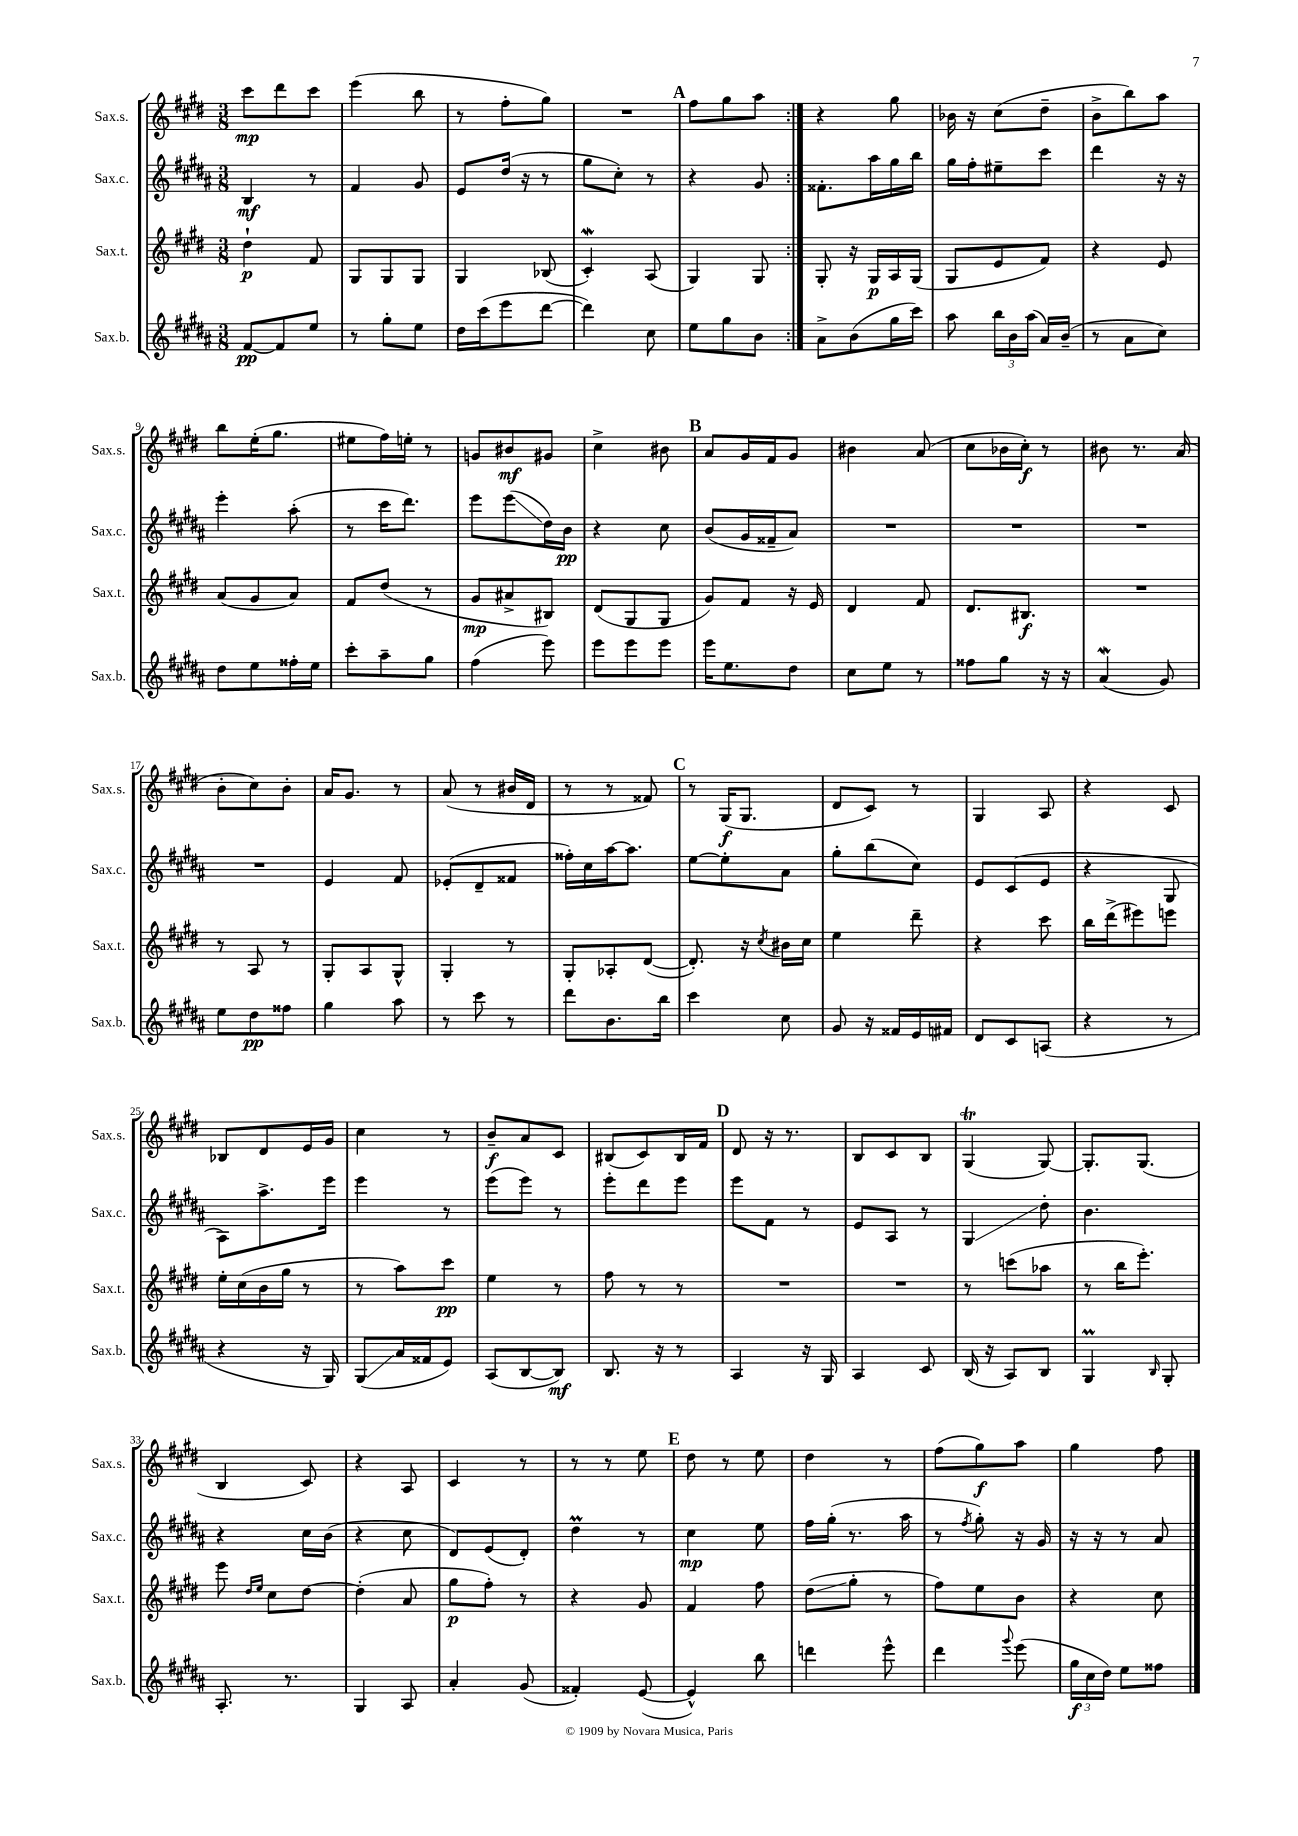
<<
\new StaffGroup <<
\new Staff = "s0" \with { instrumentName = "Sax.s." shortInstrumentName = "Sax.s." } {
    \clef treble \key e \major \numericTimeSignature \time 3/8
    \autoBeamOff \repeat volta 2 { cis'''8[\mp dis'''8 cis'''8] |
    e'''4( b''8 |
    r8 fis''8[-. gis''8]) |
    R4. |
    \mark \markup { \bold "A" } fis''8[ gis''8 a''8] | }
    r4 gis''8 |
    bes'16 r16 cis''8[( dis''8]-- |
    b'8[-> b''8) a''8] |
    b''8[ e''16-.( gis''8.] |
    eis''8[ fis''16) e''16]-. r8 |
    g'8[ bis'8\mf gis'8] |
    cis''4-> bis'8 |
    \mark \markup { \bold "B" } a'8[ gis'16 fis'16 gis'8] |
    bis'4 a'8( |
    cis''8[ bes'16 cis''16]-.\f) r8 |
    bis'8 r8. a'16( |
    b'8[-. cis''8) b'8]-. |
    a'16[ gis'8.] r8 |
    a'8( r8 bis'16[ dis'16] |
    r8 r8 fisis'8) |
    \mark \markup { \bold "C" } r8 gis16[\f( gis8.] |
    dis'8[ cis'8]) r8 |
    gis4 a8 |
    r4 cis'8 |
    bes8[ dis'8 e'16 gis'16] |
    cis''4 r8 |
    b'8[--\f a'8 cis'8] |
    bis8[( cis'8) bis16 fis'16] |
    \mark \markup { \bold "D" } dis'8 r16 r8. |
    b8[ cis'8 b8] |
    gis4\trill( gis8~) |
    gis8.[-. gis8.]( |
    b4 cis'8) |
    r4 a8 |
    cis'4 r8 |
    r8 r8 e''8 |
    \mark \markup { \bold "E" } dis''8 r8 e''8 |
    dis''4 r8 |
    fis''8[( gis''8\f) a''8] |
    gis''4 fis''8 \bar "|." |
}
\new Staff = "s1" \with { instrumentName = "Sax.c." shortInstrumentName = "Sax.c." } {
    \clef treble \key b \major \numericTimeSignature \time 3/8
    \autoBeamOff \repeat volta 2 { b4\mf r8 |
    fis'4 gis'8 |
    e'8[ dis''16]( r16 r8 |
    gis''8[ cis''8]-.) r8 |
    \mark \markup { \bold "A" } r4 gis'8 | }
    fisis'8.[-. ais''16 gis''16 b''16] |
    gis''16[ fis''16-. eis''8-- cis'''8] |
    dis'''4 r16 r16 |
    e'''4-. ais''8-.( |
    r8 cis'''16[ dis'''8.]) |
    e'''8[ e'''8\glissando( dis''16) b'16]\pp |
    r4 cis''8 |
    \mark \markup { \bold "B" } b'8[( gis'16 fisis'16-- ais'8]) |
    R4. |
    R4. |
    R4. |
    R4. |
    e'4 fis'8 |
    ees'8[-.( dis'8-- fisis'8] |
    fisis''16[-.) cis''16 ais''16~ ais''8.] |
    \mark \markup { \bold "C" } e''8[~ e''8-. ais'8] |
    gis''8[-. b''8( cis''8]) |
    e'8[ cis'8( e'8] |
    r4 gis8 |
    ais8[) ais''8.-> e'''16] |
    e'''4 r8 |
    e'''8[( e'''8]) r8 |
    e'''8[-. dis'''8 e'''8] |
    \mark \markup { \bold "D" } e'''8[ fis'8] r8 |
    e'8[ ais8] r8 |
    gis4\glissando dis''8-. |
    b'4. |
    r4 cis''16[ b'16]( |
    r4 cis''8 |
    dis'8[) e'8( dis'8]-.) |
    dis''4\prall r8 |
    \mark \markup { \bold "E" } cis''4\mp e''8 |
    fis''16[ gis''16]-.( r8. ais''16 |
    r8 \acciaccatura { fis''8 } gis''8-.) r16 gis'16 |
    r16 r16 r8 ais'8 \bar "|." |
}
\new Staff = "s2" \with { instrumentName = "Sax.t." shortInstrumentName = "Sax.t." } {
    \clef treble \key e \major \numericTimeSignature \time 3/8
    \autoBeamOff \repeat volta 2 { dis''4-!\p fis'8 |
    gis8[ gis8 gis8] |
    gis4 bes8( |
    cis'4-.\mordent) a8( |
    \mark \markup { \bold "A" } gis4) gis8 | }
    gis8-. r16 gis16[\p a16 gis16]( |
    gis8[ e'8 fis'8]) |
    r4 e'8 |
    a'8[( gis'8 a'8]) |
    fis'8[ dis''8]( r8 |
    gis'8[\mp ais'8-> bis8]) |
    dis'8[( gis8 gis8] |
    \mark \markup { \bold "B" } gis'8[) fis'8] r16 e'16 |
    dis'4 fis'8 |
    dis'8.[ bis8.]\f |
    R4. |
    r8 a8 r8 |
    gis8[-. a8 gis8]-^ |
    gis4-. r8 |
    gis8[-. aes8-. dis'8]~( |
    \mark \markup { \bold "C" } dis'8.-.) r16 \acciaccatura { cis''8 } bis'16[ cis''16] |
    e''4 dis'''8-- |
    r4 cis'''8 |
    b''16[ dis'''16->( eis'''8) e'''8] |
    e''16[-. cis''16( b'16 gis''16] r8 |
    r8 a''8[) cis'''8]\pp |
    e''4 r8 |
    fis''8 r8 r8 |
    \mark \markup { \bold "D" } R4. |
    R4. |
    r8 c'''8[( aes''8] |
    r8 b''16[ e'''8.]-.) |
    e'''8 \grace { dis''16[ e''16] } cis''8[ dis''8]~ |
    dis''4-.( a'8 |
    gis''8[\p fis''8]-.) r8 |
    r4 gis'8 |
    \mark \markup { \bold "E" } fis'4 fis''8 |
    dis''8[\glissando( gis''8]-. r8 |
    fis''8[) e''8 b'8] |
    r4 cis''8 \bar "|." |
}
\new Staff = "s3" \with { instrumentName = "Sax.b." shortInstrumentName = "Sax.b." } {
    \clef treble \key b \major \numericTimeSignature \time 3/8
    \autoBeamOff \repeat volta 2 { fis'8[~\pp fis'8 e''8] |
    r8 gis''8[-. e''8] |
    dis''16[ cis'''16( e'''8 dis'''8]~ |
    dis'''4) cis''8 |
    \mark \markup { \bold "A" } e''8[ gis''8 b'8] | }
    ais'8[-> b'8( gis''16 cis'''16]) |
    ais''8 \tuplet 3/2 { b''16[ b'16 ais''16]( } ais'16[) b'16]--( |
    r8 ais'8[ cis''8]) |
    dis''8[ e''8 fisis''16-. e''16] |
    cis'''8[-. ais''8-- gis''8] |
    fis''4( e'''8) |
    e'''8[ e'''8 e'''8] |
    \mark \markup { \bold "B" } e'''16[ e''8. dis''8] |
    cis''8[ e''8] r8 |
    fisis''8[ gis''8] r16 r16 |
    ais'4\mordent( gis'8) |
    e''8[ dis''8\pp fisis''8] |
    gis''4 ais''8 |
    r8 cis'''8 r8 |
    dis'''8[ b'8. b''16] |
    \mark \markup { \bold "C" } cis'''4 cis''8 |
    gis'8 r16 fisis'16[ e'16 fis'16] |
    dis'8[ cis'8 a8]( |
    r4 r8 |
    r4 r16 gis16) |
    gis8[\glissando( ais'16 fisis'16 e'8]) |
    ais8[( b8~ b8]\mf) |
    b8. r16 r8 |
    \mark \markup { \bold "D" } ais4 r16 gis16 |
    ais4 cis'8 |
    b16( r16 ais8[) b8] |
    gis4\prall \grace { b16 } gis8-. |
    ais8.-. r8. |
    gis4 ais8 |
    ais'4-. gis'8( |
    fisis'4-.) e'8~( |
    \mark \markup { \bold "E" } e'4-^) b''8 |
    d'''4 e'''8-^ |
    dis'''4 \appoggiatura { gis'''8 } e'''8( |
    \tuplet 3/2 { gis''16[\f cis''16 dis''16]) } e''8[ fisis''8] \bar "|." |
}
>>
>>
